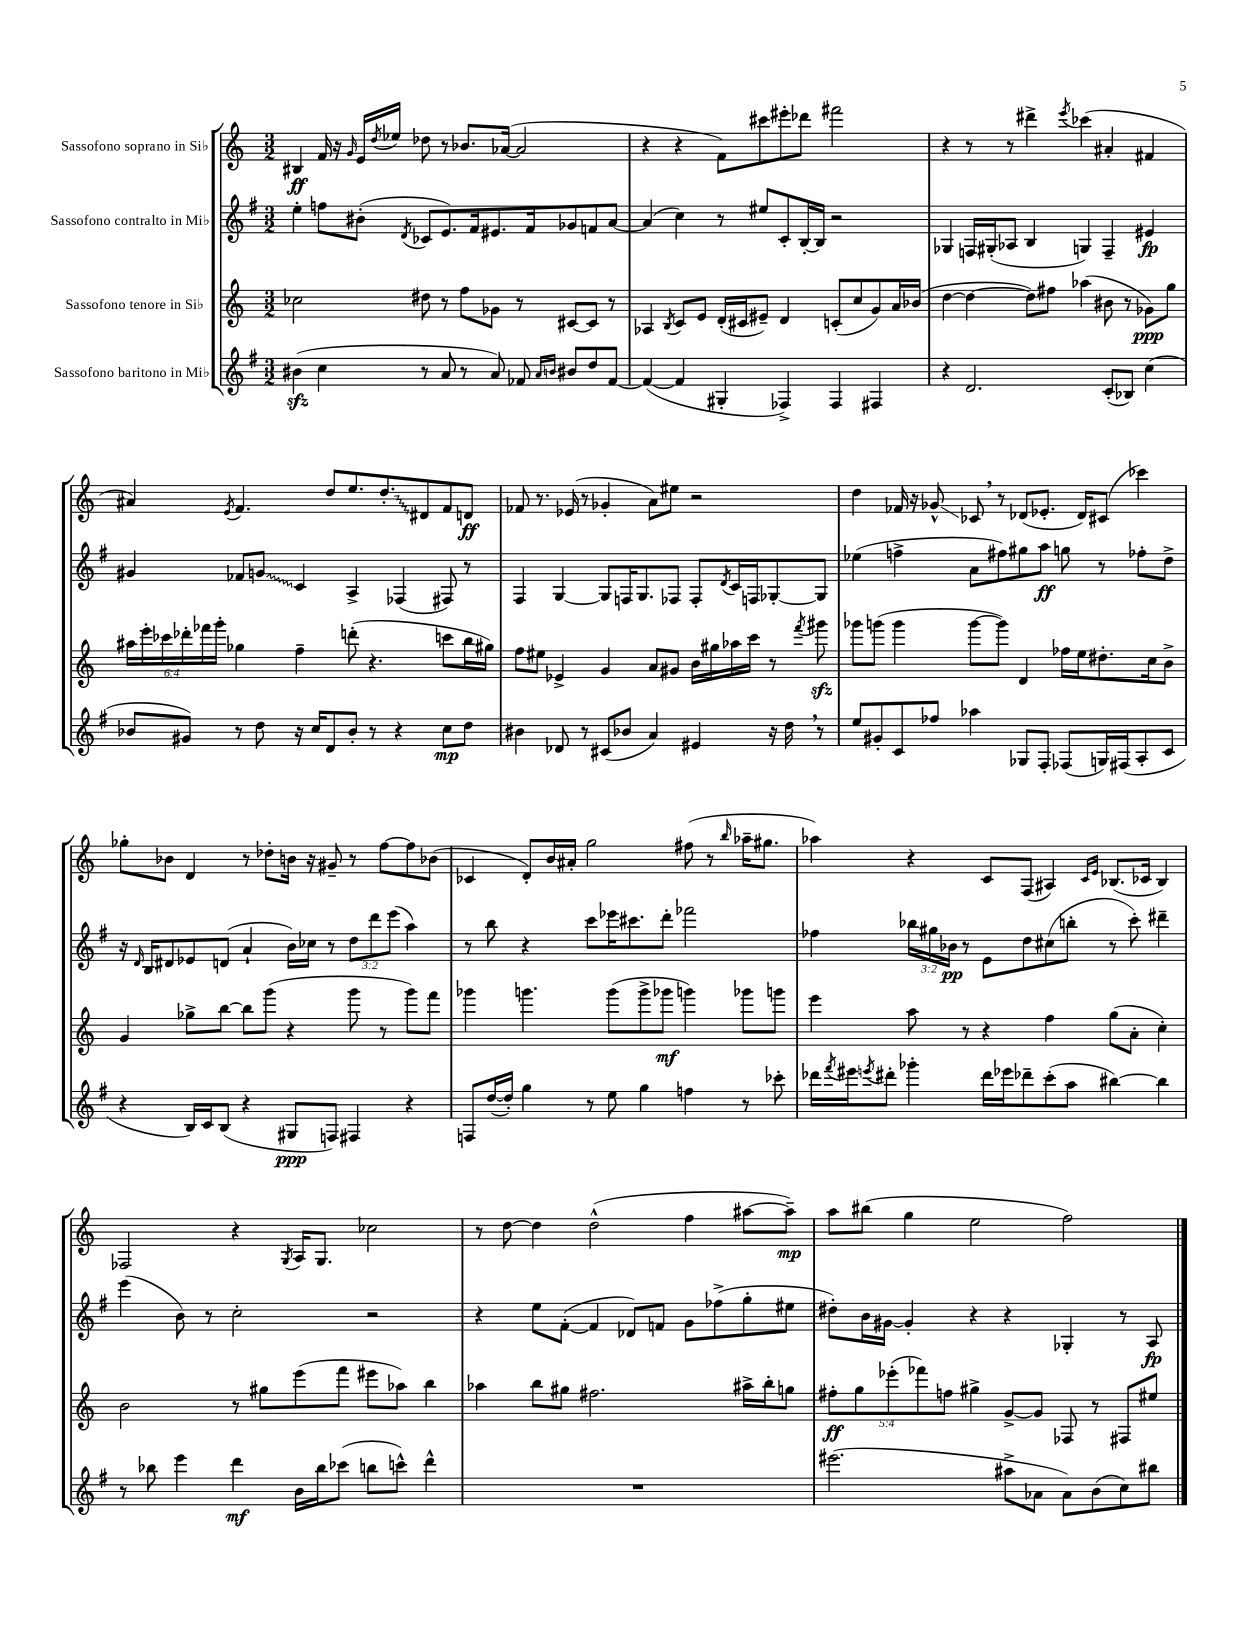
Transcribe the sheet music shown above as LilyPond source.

<<
\new StaffGroup <<
\new Staff = "s0" \with { instrumentName = "Sassofono soprano in Sib" } {
    \clef treble \key c \major \numericTimeSignature \time 3/2
    bis4\ff f'16 r16 \grace { g'16 } e'16 \acciaccatura { d''8 } ees''16 des''8 r8 bes'8. aes'16~( aes'2 |
    r4 r4 f'8) cis'''8 eis'''8-. des'''8 fis'''2 |
    r4 r8 r8 dis'''4-> \acciaccatura { e'''8 } ces'''4( ais'4-. fis'4 |
    ais'4) \acciaccatura { e'8 } f'4. d''8 e''8. \once \override Glissando.style = #'zigzag d''8.-.\glissando dis'8 f'8 d'8\ff |
    fes'8 r8. ees'16( r8 ges'4-. a'8) eis''8 r2 |
    d''4 fes'16 r16 ges'8-^\glissando ces'8 \breathe r8 des'8( ees'8.-. des'16) cis'8( ces'''4) |
    ges''8-. bes'8 d'4 r8 des''8-. b'16 r16 gis'8-- r8 f''8~ f''8 bes'8( |
    ces'4 d'8-.) b'16 ais'16-. g''2 fis''8( r8 \grace { b''16 } aes''16-- gis''8. |
    aes''4) r4 c'8 f8( ais4) \grace { c'16 e'16 } bes8.( ces'16 bes4) |
    fes2 r4 \acciaccatura { g8 } a16 g8. ces''2 |
    r8 d''8~ d''4 d''2-^( f''4 ais''8~ ais''8--\mp) |
    a''8 bis''8( g''4 e''2 f''2) \bar "|." |
}
\new Staff = "s1" \with { instrumentName = "Sassofono contralto in Mib" } {
    \clef treble \key g \major \numericTimeSignature \time 3/2 \override Staff.TupletNumber.text = #tuplet-number::calc-fraction-text
    e''4-. f''8 bis'8-.( \acciaccatura { d'8 } ces'8 e'8.) fis'16 eis'8. fis'16 ges'8 f'8 a'8~ |
    a'4( c''4) r8 eis''8 c'8-. b16~-. b16 r2 |
    ges4 f16 gis16-.( aes8 b4 g4) f4-- eis'4\fp |
    gis'4 fes'8 \once \override Glissando.style = #'zigzag g'8\glissando c'4 a4-> fes4( fis8) r8 |
    fis4 g4~ g8 f16 g8. fes8 fes8-. \acciaccatura { d'8 } c'16 f16 ges8~-. ges8 |
    ees''4( f''4-> a'8 fis''8) gis''8 a''8\ff g''8 r8 fes''8-. d''8-> |
    r16 \grace { d'16 } b16 dis'8 ees'8 d'8( a'4-! b'16) ces''16 r8 \tuplet 3/2 { d''8 d'''8 e'''8( } a''4) |
    r8 b''8 r4 c'''8 ees'''16 cis'''8. d'''8-. fes'''2 |
    fes''4 \tuplet 3/2 { bes''16 gis''16 bes'16\pp } r8 e'8 d''8 cis''8( b''8-. r8 c'''8-.) dis'''4-- |
    e'''4( b'8) r8 c''2-. r2 |
    r4 e''8 fis'8~-.( fis'4 des'8) f'8 g'8 fes''8->( g''8-. eis''8 |
    dis''8-.) b'16 gis'16~ gis'4-. r4 r4 ges4-. r8 a8\fp \bar "|." |
}
\new Staff = "s2" \with { instrumentName = "Sassofono tenore in Sib" } {
    \clef treble \key c \major \numericTimeSignature \time 3/2 \override Staff.TupletNumber.text = #tuplet-number::calc-fraction-text
    ces''2 dis''8 r8 f''8 ges'8 r8 cis'8~ cis'8 r8 |
    aes4 \acciaccatura { b8 } c'8 e'8 d'16-.( cis'16 eis'8--) d'4 c'8-.( c''8 g'8) a'16 bes'16( |
    d''4~ d''4~ d''8) fis''8 aes''4( bis'8 r8 ges'8\ppp) g''8 |
    \tuplet 6/4 { ais''16 e'''16-. ces'''16 des'''16-. fes'''16 g'''16-. } ges''4 f''4-- d'''8-.( r4. c'''8 b''16 gis''16) |
    f''8 eis''8 ees'4-> g'4 a'8 gis'8 b'16 gis''16 aes''16 c'''16 r8 \acciaccatura { f'''8 } gis'''8\sfz |
    ges'''8 g'''8( g'''4 g'''8~ g'''8) d'4 fes''16 e''16 dis''8.-. c''16 b'8-> |
    g'4 ges''8-> b''8~ b''8 g'''8( r4 g'''8 r8 g'''8) f'''8 |
    ges'''4 g'''4. g'''8( g'''8-> ges'''8\mf g'''4) ges'''8 g'''8 |
    e'''4 a''8 r8 r4 f''4 g''8( a'8-. c''4-.) |
    b'2 r8 gis''8 e'''8( f'''8 eis'''8 aes''8) b''4 |
    aes''4 b''8 gis''8 fis''2. ais''16-> b''16-. g''8 |
    \tuplet 5/4 { fis''8-.\ff g''8 ees'''8-.( fes'''8) f''8 } gis''4-> g'8~-> g'8 fes8 r8 fis8 eis''8 \bar "|." |
}
\new Staff = "s3" \with { instrumentName = "Sassofono baritono in Mib" } {
    \clef treble \key g \major \numericTimeSignature \time 3/2
    bis'4\sfz( c''4 r8 a'8 r8 a'8) fes'8 \grace { a'16 b'16 } bis'8 d''8 fes'8~ |
    fes'4~( fes'4 gis4-. fes4->) fes4 fis4 |
    r4 d'2. c'8-.( bes8) c''4( |
    bes'8 gis'8) r8 d''8 r16 c''16 d'8 bes'8-. r8 r4 c''8\mp d''8 |
    bis'4 des'8 r8 cis'8( bes'8 a'4) eis'4 r16 d''16 \breathe r8 |
    e''8 gis'8-. c'8 fes''8 aes''4 ges8 fis8-. fes8( g16) fis16( a8-. c'8 |
    r4 b16) c'16 b8( r4 gis8\ppp f8) fis4 r4 |
    f8 d''16~( d''16-.) g''4 r8 e''8 g''4 f''4 r8 ces'''8-. |
    des'''16 \acciaccatura { fis'''8 } eis'''16 \acciaccatura { e'''8 } dis'''8-. ges'''4-. dis'''16 ees'''16 des'''8-- c'''8-.( a''8 bis''4~) bis''4 |
    r8 bes''8 e'''4 d'''4\mf b'16 bes''16 ces'''8( b''8 c'''8-^) d'''4-^ |
    R1. |
    eis'''2.( ais''8-> aes'8 aes'8) b'8( c''8) bis''8 \bar "|." |
}
>>
>>
\layout { \context { \Score \remove "Bar_number_engraver" } }
